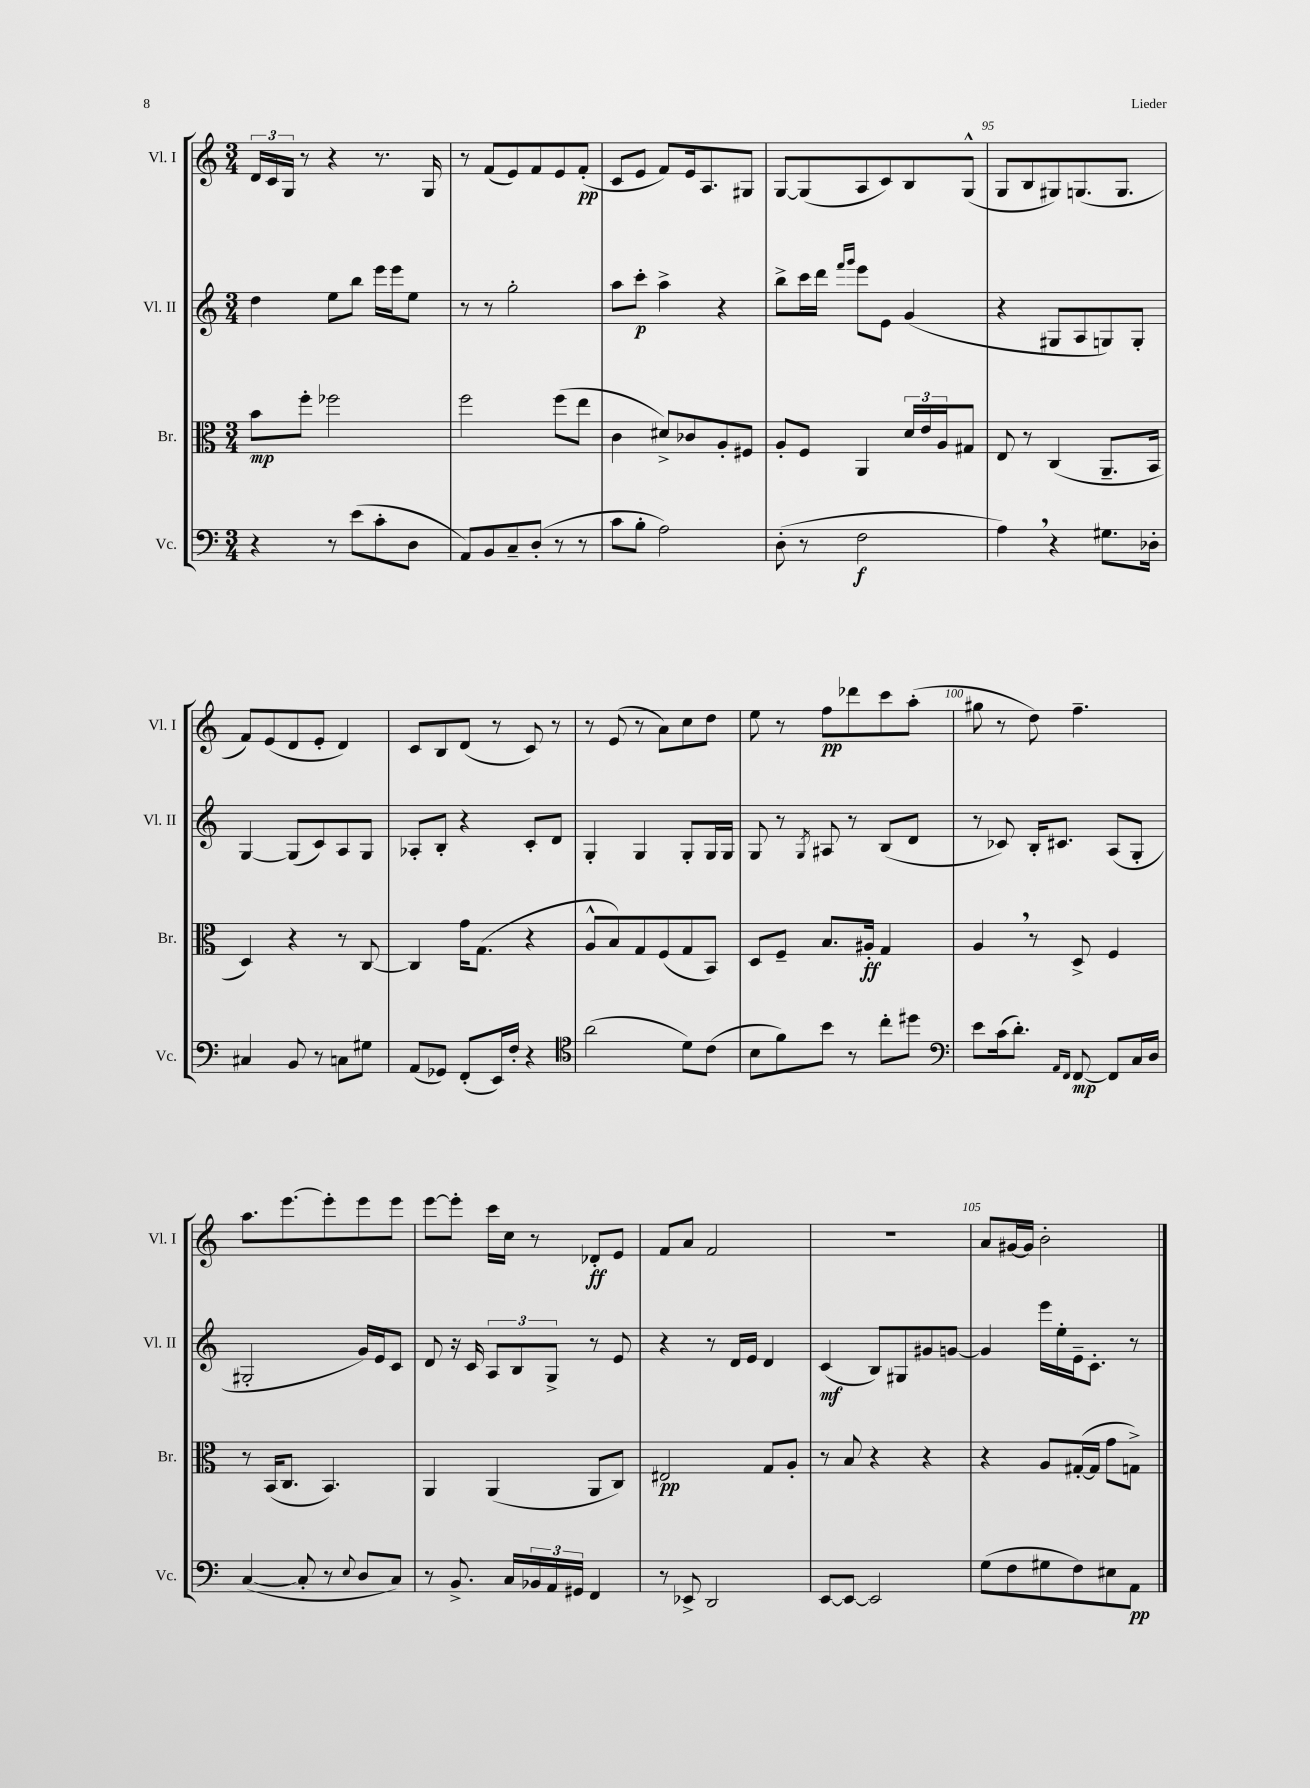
<<
\new StaffGroup <<
\new Staff = "s0" \with { instrumentName = "Vl. I" shortInstrumentName = "Vl. I" } {
    \clef treble \key c \major \numericTimeSignature \time 3/4
    \tuplet 3/2 { d'16 c'16 g16 } r8 r4 r8. g16 |
    r8 f'8( e'8) f'8 e'8 f'8-.\pp( |
    c'8 e'8 f'8) e'16 a8. gis8 |
    g8~ g8( a8 c'8) b8 g8-^( |
    g8 b8 gis8) g8.( g8. |
    f'8) e'8( d'8 e'8-. d'4) |
    c'8 b8 d'8( r8 c'8) r8 |
    r8 e'8( r8 a'8) c''8 d''8 |
    e''8 r8 f''8\pp des'''8 c'''8 a''8-.( |
    gis''8 r8 d''8) f''4.-- |
    a''8. e'''8.~ e'''8-. e'''8 e'''8 |
    e'''8~ e'''8-. c'''16 c''16 r8 des'8-.\ff e'8 |
    f'8 a'8 f'2 |
    R2. |
    a'8 gis'16~ gis'16 b'2-. \bar "|." |
}
\new Staff = "s1" \with { instrumentName = "Vl. II" shortInstrumentName = "Vl. II" } {
    \clef treble \key c \major \numericTimeSignature \time 3/4
    d''4 e''8 b''8 e'''16 e'''16 e''8 |
    r8 r8 g''2-. |
    a''8 c'''8-.\p a''4-> r4 |
    b''8-> c'''16 d'''16 \grace { f'''16 g'''16 } e'''8 e'8 g'4( |
    r4 gis8 a8 g8) g8-. |
    g4~ g8( c'8) a8 g8 |
    aes8-. b8-. r4 c'8-. d'8 |
    g4-. g4 g8-. g16 g16 |
    g8 r8 \acciaccatura { g8 } ais8 r8 b8( d'8 |
    r8 ces'8) b16-. cis'8. a8( g8-. |
    gis2-. g'16) e'16 c'8 |
    d'8 r16 c'16 \tuplet 3/2 { a8 b8 g8-> } r8 e'8 |
    r4 r8 d'16 e'16 d'4 |
    c'4\mf( b8) gis8 gis'8 g'8~ |
    g'4 e'''16 e''16-. e'16-- c'8.-. r8 \bar "|." |
}
\new Staff = "s2" \with { instrumentName = "Br." shortInstrumentName = "Br." } {
    \clef alto \key c \major \numericTimeSignature \time 3/4
    b'8\mp f''8-. fes''2 |
    f''2 f''8( e''8 |
    c'4 dis'8->) ces'8 a8-. fis8 |
    a8-. f8 a,4 \tuplet 3/2 { d'16 e'16 a16 } gis8 |
    e8 r8 c4( a,8.-- b,16 |
    d4) r4 r8 c8~ |
    c4 g'16 g8.( r4 |
    a8-^ b8) g8 f8( g8 b,8) |
    d8 f8-- b8. ais16-.\ff g4 |
    a4 \breathe r8 d8-> f4 |
    r8 b,16( c8. b,4.) |
    a,4 a,4( a,8 c8) |
    eis2\pp g8 a8-. |
    r8 b8 r4 r4 |
    r4 a8 gis16~-.( gis16 g'8 g8->) \bar "|." |
}
\new Staff = "s3" \with { instrumentName = "Vc." shortInstrumentName = "Vc." } {
    \clef bass \key c \major \numericTimeSignature \time 3/4
    r4 r8 e'8( c'8-. d8 |
    a,8) b,8 c8-- d8-.( r8 r8 |
    c'8 b8-. a2) |
    d8-.( r8 f2\f |
    a4) \breathe r4 gis8. des16-. |
    cis4 b,8 r8 c8 gis8 |
    a,8( ges,8) f,8-.( e,16) f16-. r4 |
    \clef tenor a'2( d'8) c'8( |
    b8 f'8) b'8 r8 c''8-. dis''8 |
    \clef bass e'8 c'16( d'8.-.) \grace { a,16 f,16 } f,8~\mp f,8 c16 d16 |
    c4~( c8-. r8 \appoggiatura { e8 } d8 c8) |
    r8 b,8.-> c16 \tuplet 3/2 { bes,16 a,16 gis,16 } f,4 |
    r8 ees,8-> d,2 |
    e,8~ e,8~ e,2 |
    g8( f8 gis8 f8) eis8 a,8\pp \bar "|." |
}
>>
>>
\layout { \context { \Score currentBarNumber = #91 \override BarNumber.break-visibility = ##(#f #t #t) barNumberVisibility = #(every-nth-bar-number-visible 5) } }
